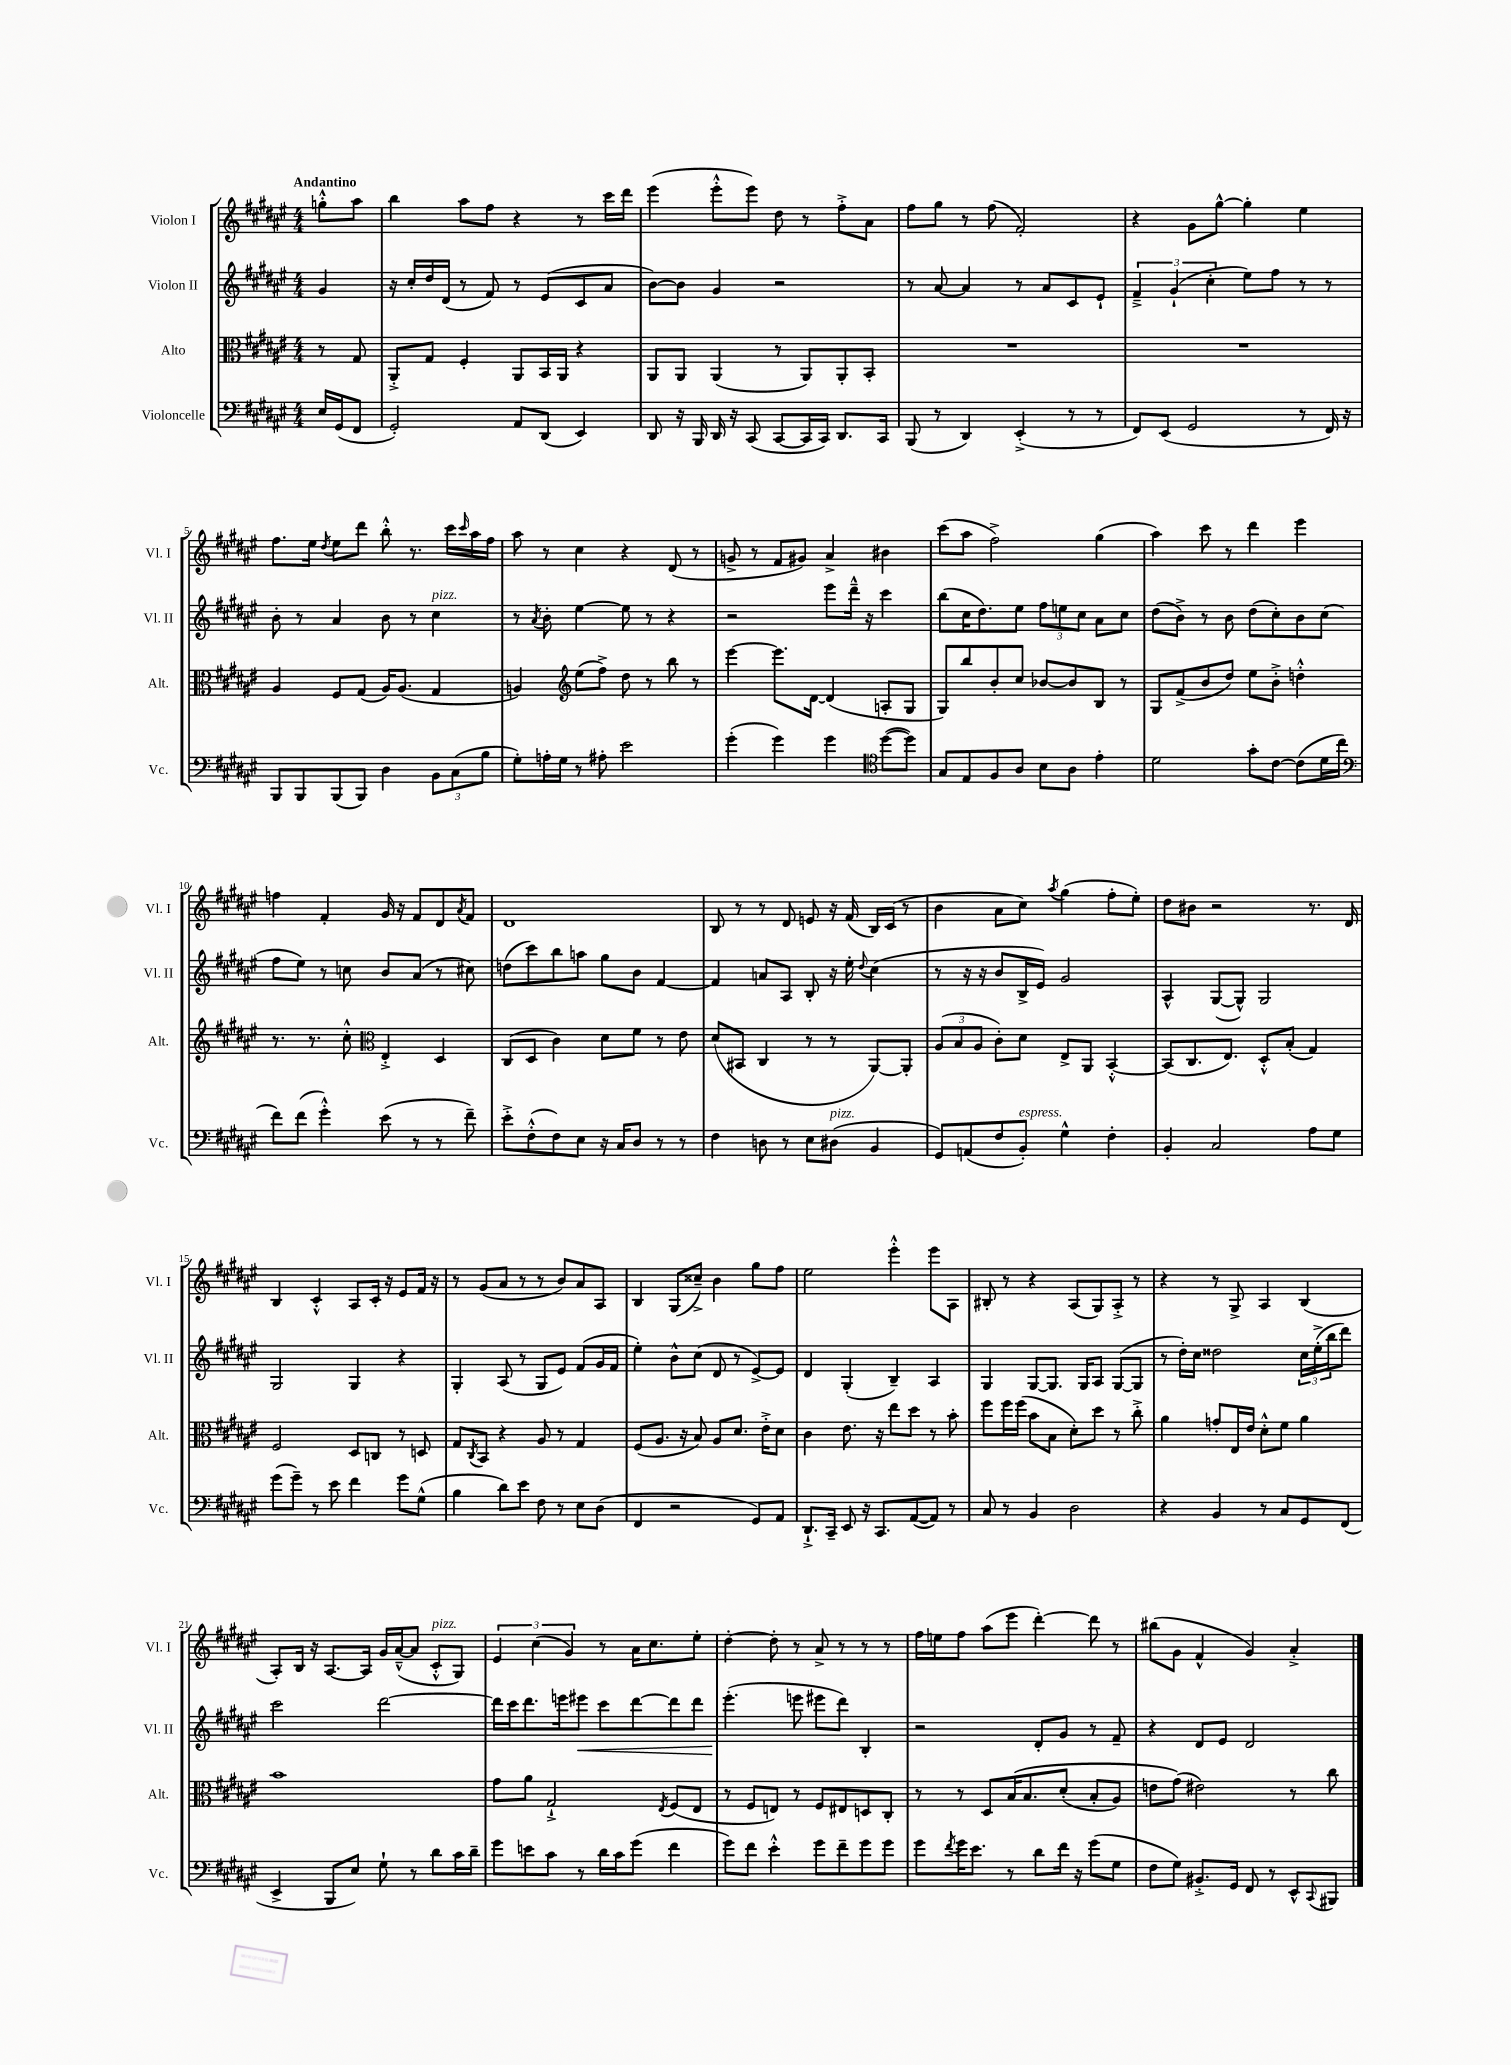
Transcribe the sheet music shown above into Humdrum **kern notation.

**kern	**kern	**kern	**kern
*staff4	*staff3	*staff2	*staff1
*clefF4	*clefC3	*clefG2	*clefG2
*k[f#c#g#d#a#e#]	*k[f#c#g#d#a#e#]	*k[f#c#g#d#a#e#]	*k[f#c#g#d#a#e#]
*M4/4	*M4/4	*M4/4	*M4/4
16E#/LL	8r	4g#/	8gg'^^\L
(16GG#/J	.	.	.
8FF#/J	8G#/	.	8aa#\J
=	=	=	=
2GG#'/)	8AA#'^/L	16r	4bb\
.	.	16cc#'/LL	.
.	8G#/J	16dd#/	.
.	.	(16d#/JJ	.
.	4F#'/	8r	8aa#\L
.	.	8f#/)	8ff#\J
8AA#/L	8AA#/L	8r	4r
(8DD#/J	16BB/L	(8e#/L	.
.	16AA#/JJ	.	.
4EE#/)	4r	8c#/	8r
.	.	8a#/J	16ccc#\LL
.	.	.	16ddd#\JJ
=	=	=	=
8DD#/	8AA#/L	[8b\L)	(4eee#\
16r	8AA#/J	8b\]J	.
16BBB/	.	.	.
16DD#/	(4AA#/	4g#/	8eee#'^^\L
16r	.	.	.
(8CC#/	.	.	8eee#\J)
[8CC#/L	8r	2r	8dd#\
16CC#/]L	8AA#/L)	.	8r
16CC#/JJ)	.	.	.
8.DD#/L	8AA#'/	.	8ff#'^\L
.	8BB'/J	.	8a#\J
16CC#/Jk	.	.	.
=	=	=	=
(8BBB/	1r	8r	8ff#\L
8r	.	[8a#/	8gg#\J
4DD#/)	.	4a#/]	8r
.	.	.	(8ff#\
(4EE#'^/	.	8r	2f#'/)
.	.	8a#/L	.
8r	.	8c#/	.
8r	.	8e#`/J	.
=	=	=	=
8FF#/L)	1r	6f#~^/	4r
(8EE#/J	.	.	.
.	.	(6g#`/	.
2GG#/	.	.	8g#\L
.	.	6cc#'\	.
.	.	.	[8gg#^^\J
.	.	8ee#\L)	4gg#'\]
.	.	8ff#\J	.
8r	.	8r	4ee#\
16FF#/)	.	8r	.
16r	.	.	.
=	=	=	=
8BBB/L	4A#/	8b'\	8.ff#\L
8BBB/	.	8r	.
.	.	.	16ee#\Jk
.	.	.	8qdd#/
(8BBB/	8F#/L	4a#/	8ee#\L
8BBB/J)	(8G#/J	.	8ddd#\J
4D#\	16A#/LK)	8b\	8bb'^^\
.	(8.A#/J	.	.
.	.	8r	8.r
12BB\L	4G#/	4cc#\	.
.	.	.	16ccc#\LL
(12C#\	.	.	.
.	.	.	16qqccc#/
.	.	.	16aa#\
12B\J	.	.	.
.	.	.	16ff#\JJ
=	=	=	=
8G#'\L)	4A/)	8r	8aa#\
.	.	8qa#/	.
16A'\L	.	8b'\	8r
16G#\JJ	.	.	.
*	*clefG2	*	*
8r	(8ee#\L	[4ee#\	4cc#\
8A#'\	8ff#^\J)	.	.
2e#\	8dd#\	8ee#\]	4r
.	8r	8r	.
.	8bb\	4r	(8d#/
.	8r	.	8r
=	=	=	=
(4g#'\	[4eee#\	2r	8g^/
.	.	.	8r
4g#\)	8.eee#\]L	.	8f#/L
.	.	.	8g#/J)
.	[16d#\Jk	.	.
4g#\	(4d#/]	8eee#\L	4a#^/
.	.	16ddd#~^^\Jk	.
.	.	16r	.
*clefC4	*	*	*
([8dd#\L	8A'/L	4ccc#\	4b#\
8dd#\]J)	8G#/J	.	.
=	=	=	=
8G#/L	8G#/L)	(8bb\L	(8ccc#\L
8E#/	8bb/	16cc#\K	8aa#\J
.	.	8.dd#\)	.
8F#/	8b'/	.	2ff#^\)
8A#/J	8cc#/J	8ee#\J	.
8B\L	[8b-/L	12ff#\L	.
.	.	12ee\	.
8A#\J	8b-/]	.	.
.	.	12cc#\J	.
4e#'\	8B/J	8a#\L	(4gg#\
.	8r	8cc#\J	.
=	=	=	=
2d#\	8G#/L	(8dd#\L	4aa#\)
.	(8f#^/	8b^\J)	.
.	8b/	8r	8ccc#\
.	8dd#/J)	8b\	8r
8g#'\L	8ee#\L	(8dd#\L	4ddd#\
[8c#\J	8b'^\J	8cc#'\)	.
(8c#\]L	4dd'^^\	8b\	4eee#\
16d#\L	.	(8cc#\J	.
16cc#\JJ	.	.	.
=	=	=	=
*clefF4	*	*	*
8f#\L)	8.r	8ff#\L	4ff\
(8f#\J	.	8ee#\J)	.
.	8.r	.	.
4g#'^^\)	.	8r	4f#'/
.	8cc#'^^\	8cc\	.
*	*clefC3	*	*
(8e#\	4E#'^/	8b/L	16g#/
.	.	.	16r
8r	.	(8a#/J	8f#/L
8r	4D#/	8r	8d#/
.	.	.	8qa#/
8f#~\)	.	8cc#\)	8f#/J
=	=	=	=
8e#'^\L	(8C#/L	(8dd\L	1d#
(8F#'^^\	8D#/J	8ccc#\)	.
8F#\)	4c#\)	8bb\	.
8E#\J	.	8aa\J	.
16r	8d#\L	8gg#\L	.
16C#/LK	.	.	.
8D#/J	8f#\J	8b\J	.
8r	8r	[4f#/	.
8r	8e#\	.	.
=	=	=	=
4F#\	(8d#/L	4f#/]	8B/
.	8BB#/J	.	8r
8D\	4C#/	8a/L	8r
8r	.	8A#/J	8d#/
8E#\L	8r	8B'/	8e/
(8D#\J	8r	16r	16r
.	.	16ee#'\	(16f#/
.	.	8qqdd#/	.
4BB/	[8AA#/L)	(4cc#\	16B/LL)
.	.	.	(16c#/JJ
.	8AA#'/]J	.	8r
=	=	=	=
8GG#/L)	(12A#/L	8r	4b\
.	12B/	.	.
(8AA/	.	16r	.
.	12A#/J	.	.
.	.	16r	.
8F#/	8c#'\L)	8b/L	8a#\L
8BB'/J)	8d#\J	16B^/L	8cc#\J)
.	.	16e#/JJ)	.
.	.	.	8qaa#/
4G#^^\	8E#^/L	2g#/	(4gg#\
.	8AA#/J	.	.
4F#'\	[4BB'^^/	.	8ff#'\L
.	.	.	8ee#'\J)
=	=	=	=
4BB'/	(8BB/]L	4A#^^/	8dd#\L
.	8.C#/	.	8b#\J
2C#/	.	([8G#/L	2r
.	8.E#/J)	.	.
.	.	8G#^^/]J)	.
.	8D#'^^/L	2G#/	.
.	(8B'/J	.	.
8A#\L	4G#/)	.	8.r
8G#\J	.	.	.
.	.	.	16d#/
=	=	=	=
(8g#\L	2F#/	2G#/	4B/
8g#~\J)	.	.	.
8r	.	.	4c#'^^/
8e#\	.	.	.
4f#\	8D#/L	4G#/	8A#/L
.	8C/J	.	16c#'/Jk
.	.	.	16r
8g#\L	8r	4r	8e#/L
(8G#^^\J	8D/	.	16f#/Jk
.	.	.	16r
=	=	=	=
4B\	8G#/L	4G#'/	8r
.	8qC#/	.	.
.	8BB/J	.	(8g#/L
8d#\L)	4r	(8A#/	8a#/J
8e#\J	.	8r	8r
8F#\	8A#/	8G#/L	8r
8r	8r	8e#/J)	8b/L)
8E#\L	4G#/	(8f#/L	8a#/
(8D#\J	.	16g#/L	8A#/J
.	.	16f#/JJ	.
=	=	=	=
4FF#/	(8F#/L	4ee#'\)	4B/
.	8.A#/J	.	.
2r	.	8b^^\L	(8G#/L
.	16r	.	.
.	8B/)	(8cc#\J	8cc##~^/J)
.	8A#/L	8d#/	4b\
.	8.d#/J	8r	.
8GG#/L)	.	[8e#^/L)	8gg#\L
.	16e#'^\LK	.	.
8AA#/J	8d#\J	8e#/]J	8ff#\J
=	=	=	=
8.DD#`^/L	4c#\	4d#/	2ee#\
16CC#~/Jk	.	.	.
8EE#/	8.e#\	(4G#'/	.
16r	.	.	.
8.CC#/L	16r	.	.
.	8ee#\L	4B~/)	4eee#'^^\
([8AA#/	8dd#\J	.	.
8AA#/]J)	8r	4A#/	8eee#\L
8r	8b'\	.	8A#\J
=	=	=	=
8C#/	8ff#\L	4G#/	8B#'/
8r	16ff#\L	.	8r
.	(16ff#\JJ	.	.
4BB/	8b\L	[8G#/L	4r
.	8B\J	8.G#/]J	.
2D#\	8d#'\L)	.	(8A#/L
.	.	16G#/LK	.
.	8dd#\J	8A#/J	8G#/)
.	8r	([8G#/L	8A#'^/J
.	8cc#'^\	8G#/]J	8r
=	=	=	=
4r	4a#\	8r	4r
.	.	16dd#'\LL)	.
.	.	16cc#\JJ	.
4BB/	8g'/L	2dd##\	8r
.	16E#/L	.	8G#^/
.	16e#/JJ	.	.
8r	8d#'^^\L	.	4A#/
8C#/L	8f#\J	.	.
8GG#/	4a#\	24cc#\LL	(4B/
.	.	(24ee#'^\	.
.	.	24bb\J	.
(8FF#/J	.	8ddd#\J)	.
=	=	=	=
4EE#^/	1b	2ccc#\	8A#'/L)
.	.	.	16B/Jk
.	.	.	16r
8BBB/L	.	.	[8.A#/L
8E#/J)	.	.	.
.	.	.	16A#/]Jk
8G#`\	.	[2ddd#\	16g#/LL
.	.	.	([16a#~^^/J
8r	.	.	8a#/]J
8d#\L	.	.	8c#'^^/L
16c#\L	.	.	8G#/J)
16d#~\JJ	.	.	.
=	=	=	=
8g#\L	8g#\L	16ddd#\]LL	6e#/
.	.	16ccc#\J	.
8e\	8a#\J	8.ddd#\	.
.	.	.	(6cc#\
8c#\J	2G#`^/	.	.
.	.	16eee\k	.
.	.	.	6g#/)
8r	.	8eee#\J	.
16d#\LL	.	8ccc#\L	8r
16c#\J	.	.	.
(8g#\J	.	[8ddd#\	16a#\LK
.	.	.	8.cc#\
.	8qE#/	.	.
4f#\	(8F#/L	8ddd#\]	.
.	8E#/J	8ddd#\J	8ee#'\J
=	=	=	=
8g#\L)	8r	(4.eee#'\	[4dd#'\
8f#\J	8F#/L	.	.
4e#'^^\	8E/J)	.	8dd#'\]
.	8r	8eee\	8r
8g#\L	8F#/L	8eee#\L	8a#^/
8f#~\	8E#/	8ddd#\J)	8r
8g#\	8D/	4B'/	8r
8g#\J	8C#'/J	.	8r
=	=	=	=
8g#\L	8r	2r	16ff#\LL
.	.	.	16ee\J
8qf#/	.	.	.
16g#\K	8r	.	8ff#\J
8.e#\J	.	.	.
.	8D#/L	.	(8aa#\L
8r	&(16B/K	.	8eee#\J
.	8.B/	.	.
8d#\L	.	8d#'/L	[4ddd#'\)
16f#\Jk	(8d#'/J	8g#/J	.
16r	.	.	.
(8g#\L	8B'/L	8r	8ddd#\]
8G#\J	8A#/J)	8f#~/	8r
=	=	=	=
8F#\L	8e\L	4r	(8bb#\L
8G#\J)	(8g#\J&)	.	8g#\J
8.BB#'^/L	2e#\)	8d#/L	4f#^^/
.	.	8e#/J	.
16GG#/Jk	.	.	.
8FF#/	.	2d#/	4g#/)
8r	.	.	.
8EE#^^/L	8r	.	4a#'^/
8qqCC#/	.	.	.
8BBB#/J	8cc#\	.	.
==	==	==	==
*-	*-	*-	*-
